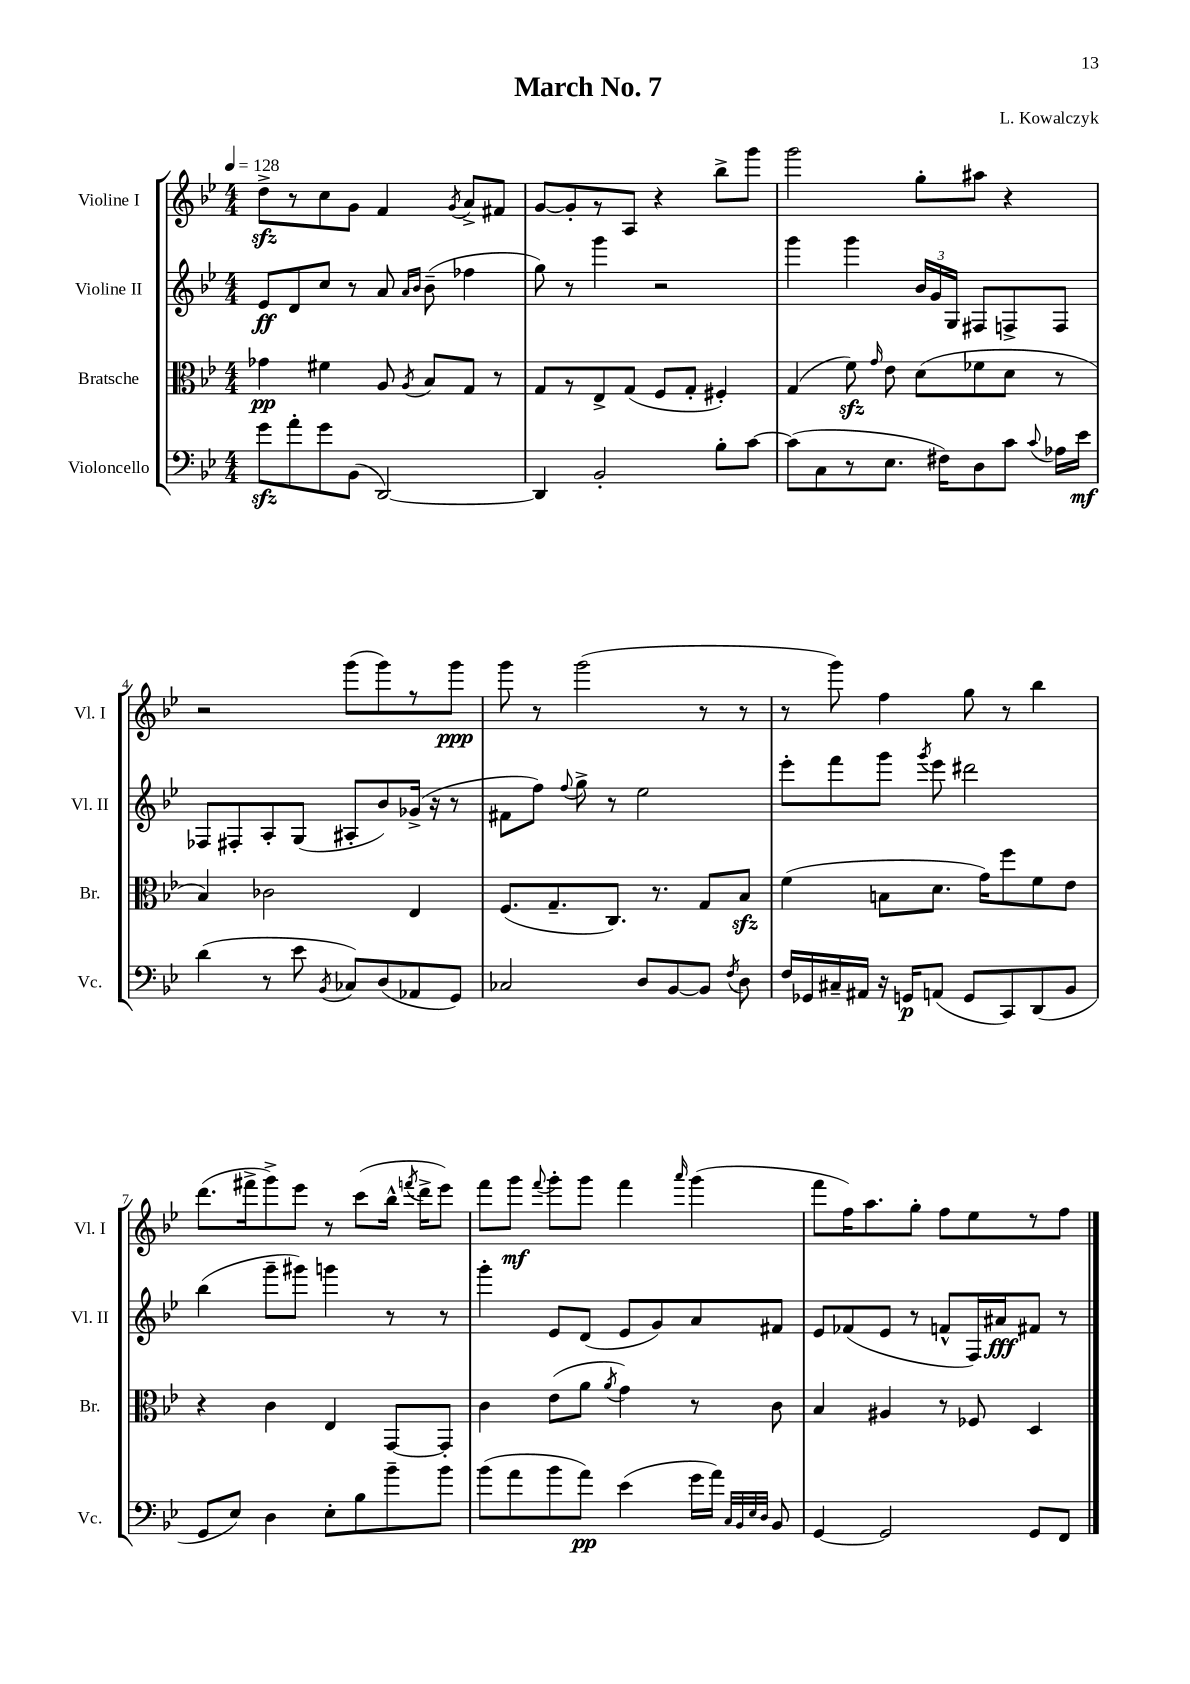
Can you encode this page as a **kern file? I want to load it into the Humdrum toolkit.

**kern	**kern	**kern	**kern
*staff4	*staff3	*staff2	*staff1
*clefF4	*clefC3	*clefG2	*clefG2
*k[b-e-]	*k[b-e-]	*k[b-e-]	*k[b-e-]
*M4/4	*M4/4	*M4/4	*M4/4
*MM128	*MM128	*MM128	*MM128
8g	4g-	8e-	8dd^
8a'	.	8d	8r
8g	4f#	8cc	8cc
(8BB-	.	8r	8g
[2DD)	8A	8a	4f
.	.	16qqa	.
.	8qA	16qqb-	.
.	8B-	(8b-~	.
.	.	.	8qg
.	8G	4ff-	8a^
.	8r	.	8f#
=	=	=	=
4DD]	8G	8gg)	[8g
.	8r	8r	8g']
2BB-'	8E-^	4ggg	8r
.	(8G	.	8A
.	8F	2r	4r
.	8G'	.	.
8B-'	4F#')	.	8bb-^
[8c	.	.	8ggg
=	=	=	=
(8c]	(4G	4ggg	2ggg
8C	.	.	.
8r	8f)	4ggg	.
.	16qqg	.	.
8.E-	8e-	.	.
.	(8d	24b-	8gg'
.	.	24g	.
16F#)	.	.	.
.	.	24G	.
8D	8f-	8F#	8aa#
8c	8d	8F^	4r
8qqc	.	.	.
16A-	8r	8F	.
16e-	.	.	.
=	=	=	=
(4d	4B-)	8F-	2r
.	.	8F#'	.
8r	2c-	8A'	.
8e-	.	(8G	.
8qBB-	.	.	.
8C-)	.	8A#'	(8ggg
(8D	.	8b-)	8ggg)
8AA-	4E-	(16g-^	8r
.	.	16r	.
8GG)	.	8r	8ggg
=	=	=	=
2C-	(8.F	8f#	8ggg
.	.	8ff)	8r
.	8.G~	.	.
.	.	8qqff	.
.	.	8gg^	(2ggg
.	8.C)	8r	.
8D	.	2ee-	.
.	8.r	.	.
[8BB-	.	.	.
8BB-]	8G	.	8r
8qF	.	.	.
8D	8B-	.	8r
=	=	=	=
16F	(4f	8eee-'	8r
16GG-	.	.	.
16C#~	.	8fff	8ggg)
16AA#	.	.	.
16r	8B	8ggg	4ff
16GG	.	.	.
.	.	8qggg	.
(8AA	8.d	8eee-	.
8GG	.	2ddd#	8gg
.	16g)	.	.
8CC)	8ff	.	8r
(8DD	8f	.	4bb-
8BB-	8e-	.	.
=	=	=	=
8GG	4r	(4bb-	(8.ddd
8E-)	.	.	.
.	.	.	16fff#^
4D	4c	8ggg~	8ggg^)
.	.	8ggg#)	8eee-
8E-'	4E-	4ggg	8r
8B-	.	.	(8ccc
8b-~	[8GG	8r	16bb-^^
.	.	.	8qfff
.	.	.	16ddd^
8b-	8GG']	8r	8eee-)
=	=	=	=
(8b-	4c	4ggg'	8fff
8a	.	.	8ggg
.	.	.	8qqfff
8b-	(8e-	8e-	8ggg'
8a)	8a	(8d	8ggg
.	8qa	.	.
(4e-	4g)	8e-	4fff
.	.	8g)	.
.	.	.	16qqaaa
16g	8r	8a	(4ggg
16a)	.	.	.
32qqC	.	.	.
32qqBB-	.	.	.
32qqE-	.	.	.
32qqD	.	.	.
8BB-	8c	8f#	.
=	=	=	=
[4GG	4B-	8e-	8fff
.	.	(8f-	16ff)
.	.	.	8.aa
2GG]	4A#	8e-	.
.	.	8r	8gg'
.	8r	8f^^	8ff
.	8F-	16F)	8ee-
.	.	16a#	.
8GG	4D	8f#	8r
8FF	.	8r	8ff
==	==	==	==
*-	*-	*-	*-
